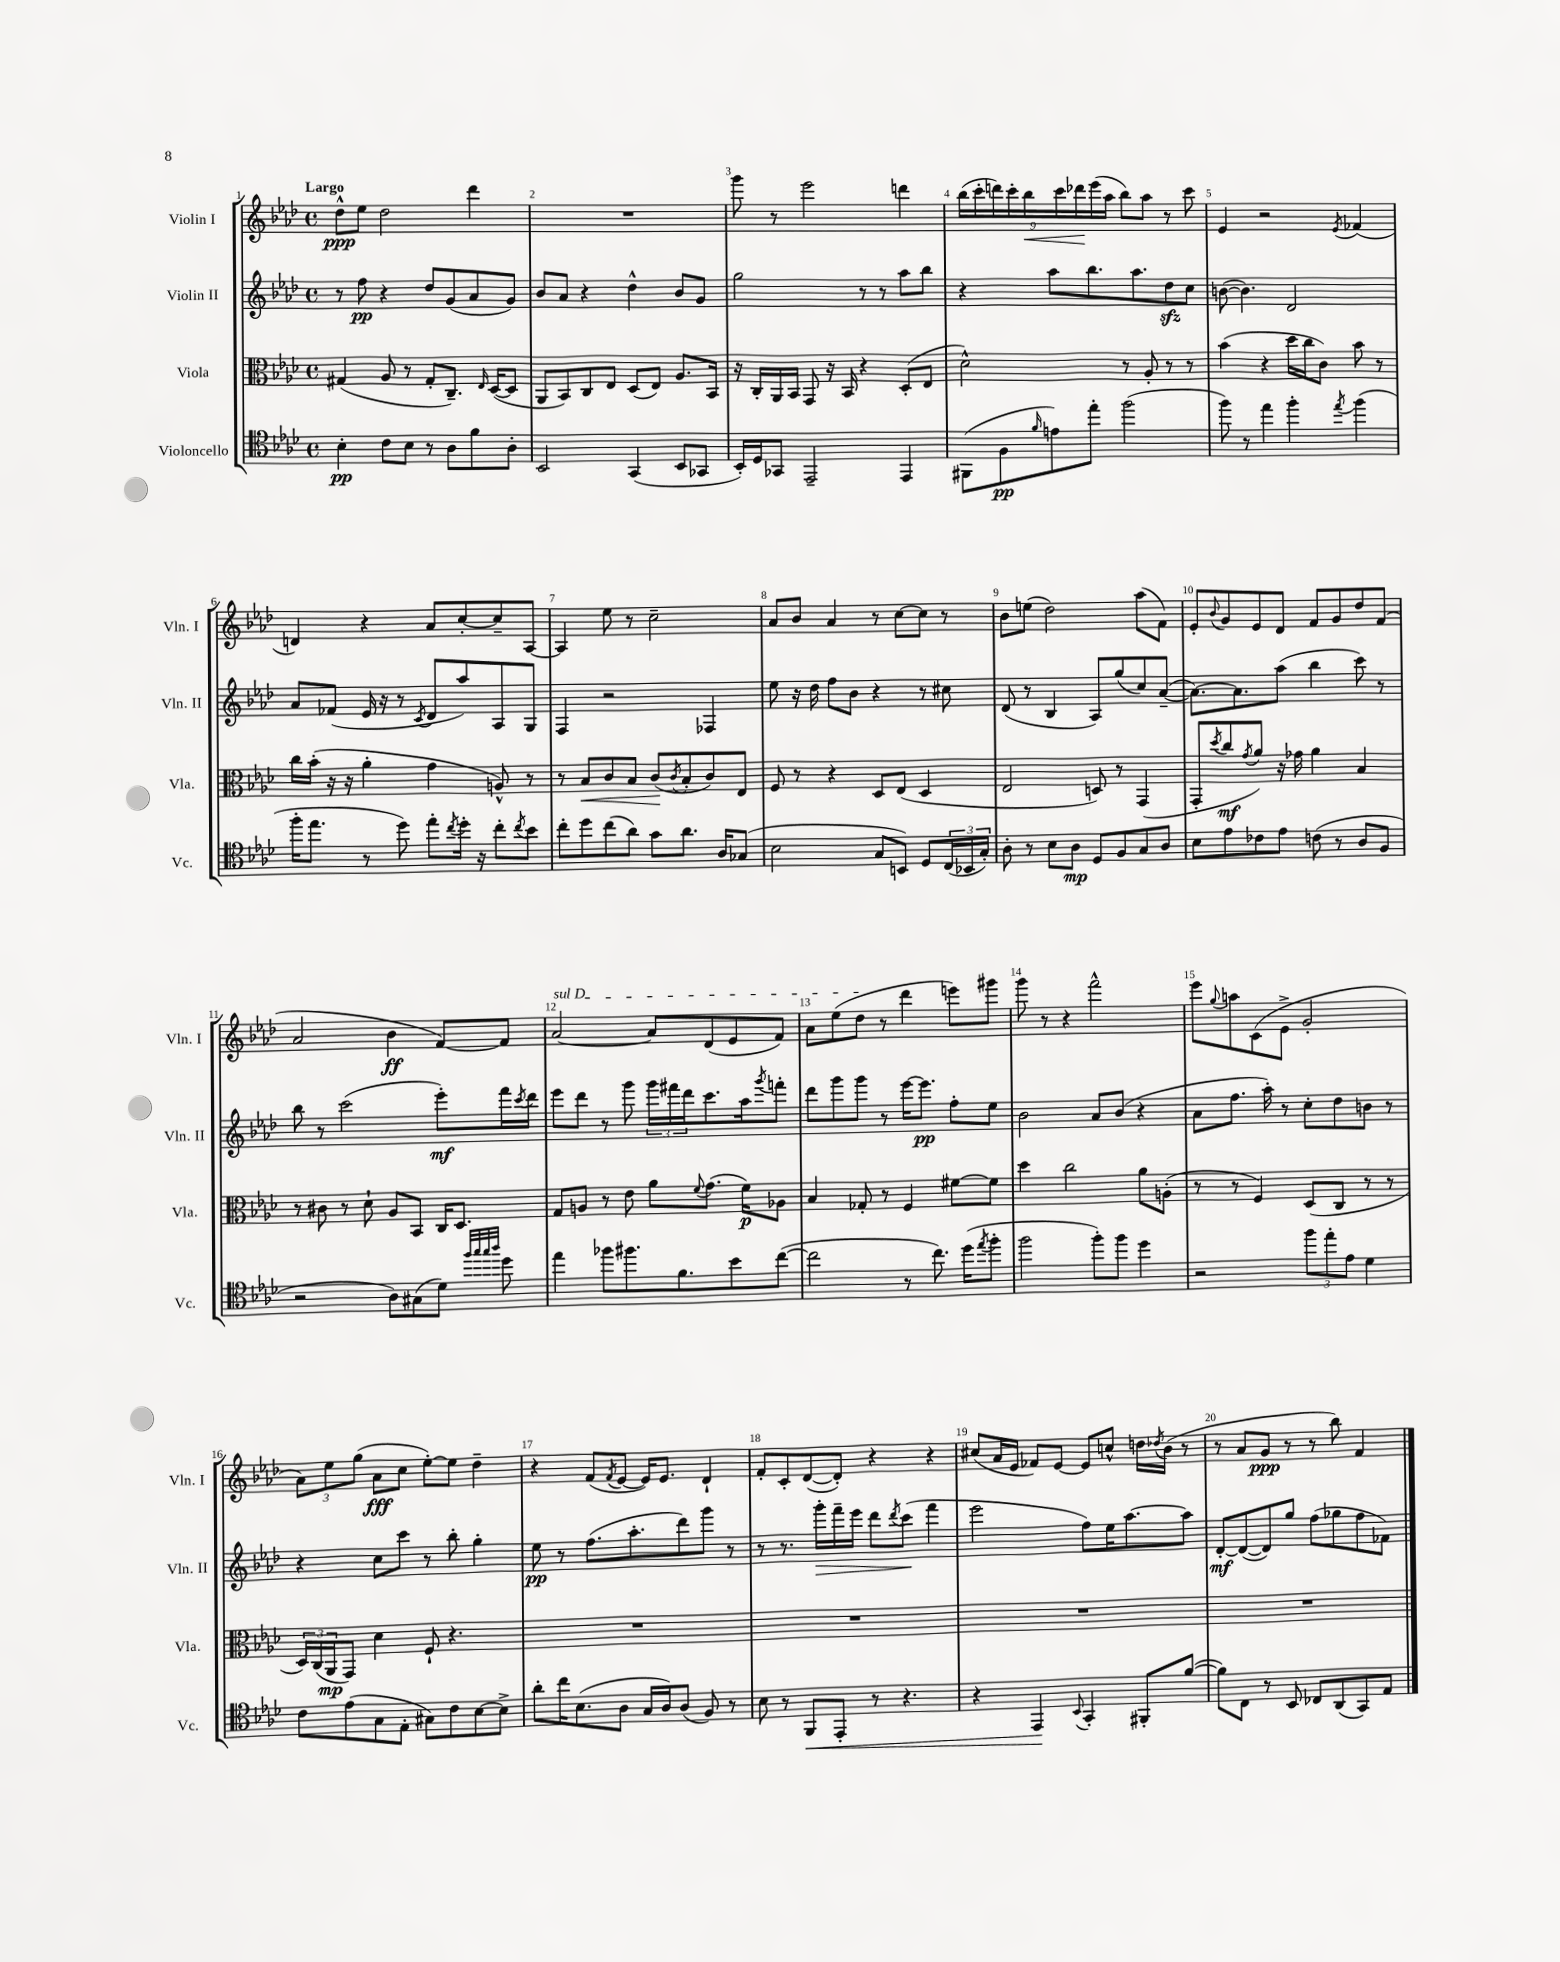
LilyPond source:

<<
\new StaffGroup <<
\new Staff = "s0" \with { instrumentName = "Violin I" shortInstrumentName = "Vln. I" } {
    \clef treble \key aes \major \defaultTimeSignature \time 4/4 \tempo "Largo"
    des''8-^\ppp ees''8 des''2 des'''4 |
    R1 |
    g'''8 r8 ees'''2 d'''4 |
    \tuplet 9/8 { bes''16( c'''16-. d'''16) c'''16-. bes''16\< c'''16 des'''16\! ees'''16( aes''16 } bes''8) aes''8 r8 c'''8 |
    ees'4 r2 \acciaccatura { ees'8 } fes'4( |
    d'4) r4 aes'8 c''8~-. c''8-- aes8~ |
    aes4 ees''8 r8 c''2-- |
    aes'8 bes'8 aes'4 r8 c''8~ c''8 r8 |
    bes'8 e''8( des''2) aes''8( f'8) |
    ees'8-. \appoggiatura { bes'8 } g'8 ees'8 des'8 f'8 g'8 des''8 f'8( |
    aes'2 bes'4\ff f'8~) f'8 |
    \once \override TextSpanner.bound-details.left.text = \markup { \italic "sul D" } aes'2~\startTextSpan aes'8 des'8( ees'8 f'8) |
    aes'8 ees''8( des''8\stopTextSpan r8 des'''4 e'''8) gis'''8 |
    g'''8 r8 r4 f'''2-^ |
    ees'''8 \appoggiatura { g''8 } a''8 c'8( ees'8-> g'2-. |
    \tuplet 3/2 { aes'8) ees''8 g''8( } aes'8\fff c''8 ees''8~-.) ees''8 des''4-- |
    r4 f'8( \acciaccatura { f'8 } ees'8~ ees'16) ees'8. des'4-! |
    f'8-. c'8-. des'8~( des'8-.) r4 r4 |
    cis''8( aes'16 ees'16 fes'8) ees'8~ ees'8 c''8-^ d''16 \acciaccatura { des''8 } bes'16( r8 |
    r8 aes'8 g'8\ppp r8 r8 bes''8) f'4 \bar "|." |
}
\new Staff = "s1" \with { instrumentName = "Violin II" shortInstrumentName = "Vln. II" } {
    \clef treble \key aes \major \defaultTimeSignature \time 4/4
    r8 f''8\pp r4 des''8 g'8( aes'8 g'8) |
    bes'8 aes'8 r4 des''4-^ bes'8 g'8 |
    g''2 r8 r8 aes''8 bes''8 |
    r4 aes''8 bes''8. aes''8. des''8\sfz c''8 |
    b'8~( b'4.) des'2 |
    aes'8 fes'8( ees'16 r16 r8 \acciaccatura { c'8 } des'8 aes''8) aes8 g8 |
    f4 r2 fes4 |
    ees''8 r16 des''16 f''8 bes'8 r4 r8 cis''8 |
    des'8( r8 bes4 aes8) g''8( c''8) aes'8~--( |
    aes'8.~) aes'8. aes''8( bes''4 c'''8) r8 |
    bes''8 r8 c'''2( ees'''8-.\mf) f'''16 \acciaccatura { c'''8 } des'''16 |
    ees'''8 des'''8 r8 g'''8 \tuplet 3/2 { g'''16 fis'''16 des'''16 } c'''8. aes''16 \acciaccatura { g'''8 } f'''8-. |
    des'''8 g'''8 g'''8 r8 ees'''16~ ees'''8.\pp f''8-. ees''8 |
    bes'2 aes'8 bes'8( r4 |
    aes'8 f''8. aes''16-.) r8 c''8-. des''8 b'8 r8 |
    r4 c''8 c'''8 r8 bes''8-. g''4-. |
    ees''8\pp r8 f''8.( aes''8.-. des'''8) g'''8 r8 |
    r8 r8. g'''16-.\> f'''16-- ees'''16 des'''8 \acciaccatura { des'''8 } c'''8\!( f'''4 |
    ees'''2 f''8) ees''16 aes''8.~ aes''8 |
    des'8~-.\mf des'8~( des'8) g''8 f''8( ges''8 f''8 fes'8) \bar "|." |
}
\new Staff = "s2" \with { instrumentName = "Viola" shortInstrumentName = "Vla." } {
    \clef alto \key aes \major \defaultTimeSignature \time 4/4
    gis4( aes8 r8 gis8-. c8.--) \grace { ees16 } des16~( des8 |
    aes,8 bes,8) c8 ees8 des8( ees8) aes8. bes,16 |
    r16 c16-. aes,16 bes,16 g,8 r16 bes,16 r4 des8-.( ees8 |
    des'2-^) r8 aes8-. r8 r8 |
    bes'4( r4 des''16 c''16 c'8) bes'8 r8 |
    c''16 bes'16-.( r16 r16 aes'4-. g'4 a8-^) r8 |
    r8 bes8\< c'8 bes8 c'8\!( \acciaccatura { c'8 } bes8-. c'8) ees8 |
    f8 r8 r4 des8 ees8( des4 |
    ees2 d8) r8 g,4( |
    g,8-. \acciaccatura { des''8 } c''8\mf \acciaccatura { g'8 } aes'8) r16 ges'16 aes'4 bes4 |
    r8 cis'8 r8 des'8-! aes8 bes,8 c16 des8. |
    g8 a8 r8 ees'8 aes'8 \appoggiatura { f'8 } g'8.( f'16\p) aes8 |
    bes4 ges8-. r8 f4 fis'8~ fis'8 |
    des''4 c''2 aes'8 a8-.( |
    r8 r8 f4) des8( c8 r8 r8 |
    \tuplet 3/2 { des16) c16( aes,16\mp } g,8) des'4 f8-! r4. |
    R1 |
    R1 |
    R1 |
    R1 \bar "|." |
}
\new Staff = "s3" \with { instrumentName = "Violoncello" shortInstrumentName = "Vc." } {
    \clef tenor \key aes \major \defaultTimeSignature \time 4/4
    bes4-.\pp c'8 bes8 r8 aes8 f'8 aes8-. |
    bes,2 g,4( bes,8 ges,8 |
    bes,16-.) des16 ges,8 ees,2-- ees,4 |
    fis,8( f8\pp \grace { f'16 } e'8) ees''8-. f''2( |
    f''8) r8 ees''4 f''4-. \acciaccatura { ees''8 } f''4( |
    f''16-. ees''8. r8 des''8) ees''8-. \acciaccatura { c''8 } des''16-. r16 c''8-. \acciaccatura { c''8 } bes'8 |
    c''8-. des''8 c''8( aes'8) g'8 aes'8. aes16 ges8( |
    bes2 g8 b,8) des8 \tuplet 3/2 { c16( bes,16 g16-.) } |
    aes8-. r8 bes8 aes8\mp des8 f8 g8 aes8 |
    bes8 ees'8 ces'8 ees'8 c'8( r8 aes8 f8 |
    r2 aes8) gis8( des'8) \grace { f''32 g''32 g''32 aes''32 } des''8 |
    ees''4 fes''8 fis''8. f'8. bes'8 c''8~( |
    c''2 r8 c''8.) des''16( \acciaccatura { ees''8 } f''8-. |
    f''2 f''8-.) f''8 des''4 |
    r2 \tuplet 3/2 { f''8 ees''8-. ees'8 } des'4 |
    c'8 ees'8( g8 ees8-. gis8) c'8 bes8~ bes8-> |
    aes'8-. c''16 bes8.( aes8 g16 aes16) aes8( f8) r8 |
    bes8 r8 f,8\< ees,8-. r8 r4. |
    r4 ees,4\! \appoggiatura { bes,8 } g,4-. fis,8-. f'8~( |
    f'8) c8 r8 bes,8 ces8 aes,8( g,8) ees8 \bar "|." |
}
>>
>>
\layout { \context { \Score \override BarNumber.break-visibility = ##(#f #t #t) barNumberVisibility = #all-bar-numbers-visible } }
